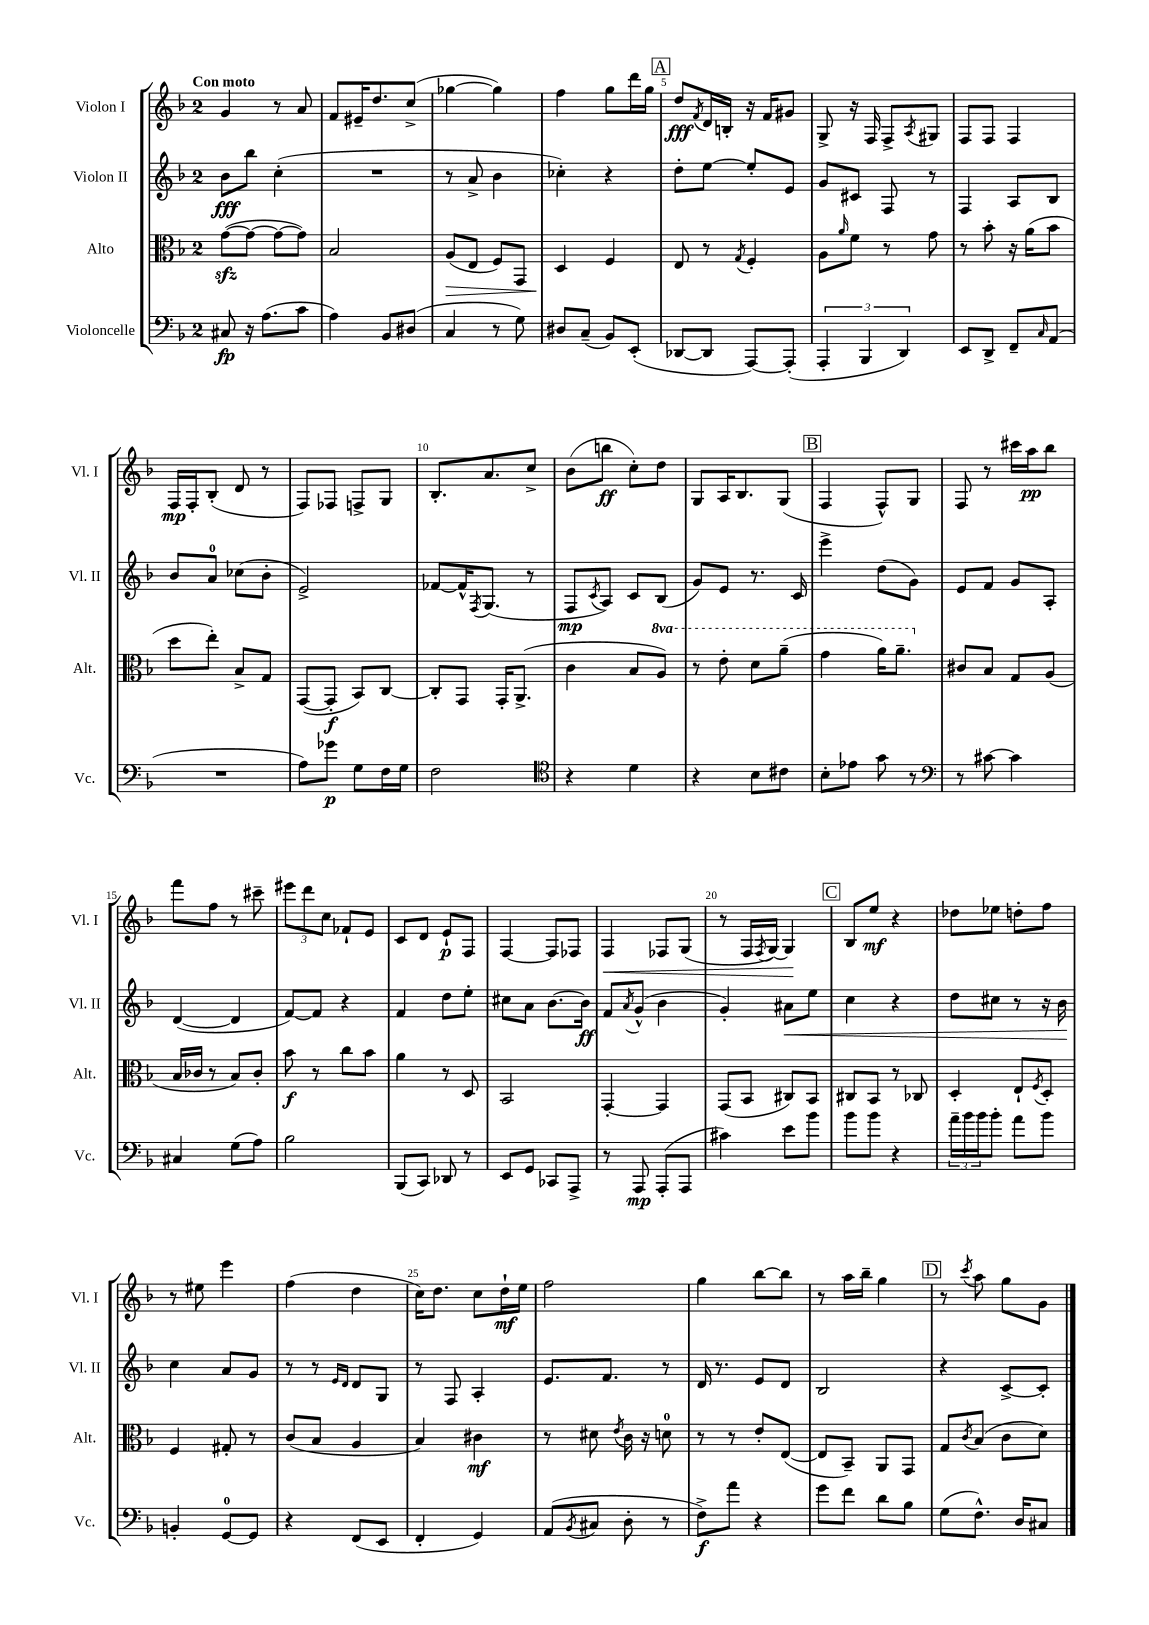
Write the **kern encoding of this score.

**kern	**dynam	**kern	**dynam	**kern	**dynam	**kern	**dynam
*part4	*part4	*part3	*part3	*part2	*part2	*part1	*part1
*staff4	*staff4	*staff3	*staff3	*staff2	*staff2	*staff1	*staff1
*I"Violoncelle	*	*I"Alto	*	*I"Violon II	*	*I"Violon I	*
*I'Vc.	*	*I'Alt.	*	*I'Vl. II	*	*I'Vl. I	*
*clefF4	*	*clefC3	*	*clefG2	*	*clefG2	*
*k[b-]	*	*k[b-]	*	*k[b-]	*	*k[b-]	*
*M2/4	*	*M2/4	*	*M2/4	*	*M2/4	*
=1	=1	=1	=1	=1	=1	=1	=1
!	!	!	!	!	!	!LO:TX:a:B:t=Con moto	!
8C#X/	fp	([8gzz\L	.	8b-\L	fff	4g/	.
16r	.	8g\J_	.	8bb-\J	.	.	.
(8.A\L	.	.	.	.	.	.	.
.	.	8g\L_	.	(4cc'\	.	8r	.
8c\J	.	8g\J])	.	.	.	8a/	.
=2	=2	=2	=2	=2	=2	=2	=2
4A\)	.	2B-/	.	2r	.	8f/L	.
.	.	.	.	.	.	16e#X~/K	.
.	.	.	.	.	.	8.dd/	.
8BB-/L	.	.	.	.	.	.	.
(8D#X/J	.	.	.	.	.	(8cc^/J	.
=3	=3	=3	=3	=3	=3	=3	=3
!	!	!	!LO:HP:b	!	!	!	!
4C/	.	(8A/L	>	8r	.	[4gg-X\	.
.	.	8E/J	.	8a^/	.	.	.
8r	.	8F/L)	.	4b-\	.	4gg-\])	.
8G\)	.	8GG/J	.	.	.	.	.
=4	=4	=4	=4	=4	=4	=4	=4
8D#X/L	.	4D/	.	4cc-X'\)	.	4ff\	.
(8C~/J	.	.	.	.	.	.	.
8BB-/L)	.	4F/	]	4r	.	8gg\L	.
(8EE'/J	.	.	.	.	.	16ddd\L	.
.	.	.	.	.	.	16gg\JJ	.
!!LO:REH:place=s1:t=A
=5	=5	=5	=5	=5	=5	=5	=5
[8DD-X/L	.	8E/	.	8dd'\L	.	8dd/L	fff
.	.	.	.	.	.	8qf/	.
8DD-/J]	.	8r	.	[8ee\J	.	16d/L	.
.	.	.	.	.	.	16Bn'/JJ	.
.	.	8qG/	.	.	.	.	.
[8AAA/L)	.	4F'/	.	8ee'/L]	.	16r	.
.	.	.	.	.	.	16f/KL	.
(8AAA'/J]	.	.	.	8e/J	.	8g#X/J	.
=6	=6	=6	=6	=6	=6	=6	=6
6AAA'/	.	8A\L	.	8g/L	.	8G^/	.
.	.	16qqa/	.	.	.	.	.
.	.	8f\J	.	8c#X/J	.	16r	.
6BBB-/	.	.	.	.	.	.	.
.	.	.	.	.	.	16F/	.
.	.	8r	.	8F/	.	8F^/L	.
6DD/)	.	.	.	.	.	.	.
.	.	.	.	.	.	8qA/	.
.	.	8g\	.	8r	.	8G#X/J	.
=7	=7	=7	=7	=7	=7	=7	=7
8EE/L	.	8r	.	4F/	.	8F/L	.
8DD^/J	.	8b-'\	.	.	.	8F/J	.
8FF~/L	.	16r	.	8A/L	.	4F/	.
.	.	(16a\KL	.	.	.	.	.
16qqC/	.	.	.	.	.	.	.
(8AA/J	.	8b-\J	.	8B-/J	.	.	.
!!LO:LB:g=z
=8	=8	=8	=8	=8	=8	=8	=8
2r	.	8dd\L	.	8b-/L	.	16F/LL	mp
.	.	.	.	.	.	16F'/J	.
.	.	8ee'\J)	.	8a/J	.	(8B-'/J	.
.	.	8B-^/L	.	(8cc-X\L	.	8d/	.
.	.	8G/J	.	8b-'\J	.	8r	.
=9	=9	=9	=9	=9	=9	=9	=9
8A\L)	.	([8GG/L	.	2e^/)	.	8F/L)	.
8g-X\J	p	8GG'/J]	f	.	.	8F-X/J	.
8G\L	.	8BB-/L)	.	.	.	8Fn^/L	.
16F\L	.	[8C/J	.	.	.	8G/J	.
16G\JJ	.	.	.	.	.	.	.
=10	=10	=10	=10	=10	=10	=10	=10
2F\	.	8C'/L]	.	[8f-X/L	.	8.B-'/L	.
.	.	8GG/J	.	16f-^^/K]	.	.	.
.	.	.	.	8qF/	.	.	.
.	.	.	.	(8.G/J	.	8.a/	.
.	.	16GG'/KL	.	.	.	.	.
.	.	(8.AA^/J	.	.	.	.	.
.	.	.	.	8r	.	8cc^/J	.
=11	=11	=11	=11	=11	=11	=11	=11
*clefC4	*	*	*	*	*	*	*
4r	.	4c\	.	8F/L	mp	(8b-\L	.
.	.	.	.	8qc/	.	.	.
.	.	.	.	8A/J)	.	8bbn\J	ff
4d\	.	8B-/L	.	8c/L	.	8cc'\L)	.
*	*	*8va	*	*	*	*	*
.	.	8a/J)	.	(8B-/J	.	8dd\J	.
=12	=12	=12	=12	=12	=12	=12	=12
4r	.	8r	.	8g/L)	.	8G/L	.
.	.	8ee'\	.	8e/J	.	16A/K	.
.	.	.	.	.	.	8.B-/	.
8B-\L	.	8dd\L	.	8.r	.	.	.
8c#X\J	.	(8aa~\J	.	.	.	(8G/J	.
.	.	.	.	16c/	.	.	.
!!LO:REH:place=s1:t=B
=13	=13	=13	=13	=13	=13	=13	=13
8B-'\L	.	4gg\	.	4eee^\	.	4F/	.
8e-X\J	.	.	.	.	.	.	.
8g\	.	16aa\KL)	.	(8dd\L	.	8F^^/L)	.
.	.	8.aa~\J	.	.	.	.	.
8r	.	.	.	8g\J)	.	8G/J	.
=14	=14	=14	=14	=14	=14	=14	=14
*clefF4	*	*	*	*	*	*	*
*	*	*X8va	*	*	*	*	*
8r	.	8c#X/L	.	8e/L	.	8F/	.
[8c#X\	.	8B-/J	.	8f/J	.	8r	.
4c#\]	.	8G/L	.	8g/L	.	16ccc#X\LL	.
.	.	.	.	.	.	16aa\J	pp
.	.	(8A/J	.	8A'/J	.	8bb-\J	.
!!LO:LB:g=z
=15	=15	=15	=15	=15	=15	=15	=15
4C#X/	.	16B-/LL	.	([4d/	.	8fff\L	.
.	.	16c-X/JJ	.	.	.	.	.
.	.	8r	.	.	.	8ff\J	.
(8G\L	.	8B-/L)	.	4d/]	.	8r	.
8A\J)	.	8c-'/J	.	.	.	8ccc#X~\	.
=16	=16	=16	=16	=16	=16	=16	=16
2B-\	.	8b-\	f	[8f/L)	.	12eee#X\L	.
.	.	.	.	.	.	12ddd\	.
.	.	8r	.	8f/J]	.	.	.
.	.	.	.	.	.	12cc\J	.
.	.	8cc\L	.	4r	.	8f-X`/L	.
.	.	8b-\J	.	.	.	8e/J	.
=17	=17	=17	=17	=17	=17	=17	=17
(8BBB-/L	.	4a\	.	4f/	.	8c/L	.
8CC/J)	.	.	.	.	.	8d/J	.
8DD-X/	.	8r	.	8dd\L	.	8e`/L	p
8r	.	8D/	.	8ee'\J	.	8F/J	.
=18	=18	=18	=18	=18	=18	=18	=18
8EE/L	.	2BB-/	.	8cc#X\L	.	[4F/	.
8GG/J	.	.	.	8a\J	.	.	.
8CC-X/L	.	.	.	[8.b-\L	.	8F/L]	.
8AAA^/J	.	.	.	.	.	8F-X/J	.
.	.	.	.	16b-\Jk]	ff	.	.
=19	=19	=19	=19	=19	=19	=19	=19
!	!	!	!	!	!	!	!LO:HP:b
8r	.	[4GG'/	.	8f/L	.	4F/	<
.	.	.	.	8qa/	.	.	.
8AAA/	mp	.	.	(8g^^/J	.	.	.
(8AAA'/L	.	4GG/]	.	4b-\	.	8F-X/L	.
8AAA/J	.	.	.	.	.	(8G/J	.
=20	=20	=20	=20	=20	=20	=20	=20
4c#X\)	.	(8GG/L	.	4g'/)	.	8r	.
.	.	8BB-/J	.	.	.	16F/LL	.
.	.	.	.	.	.	8qF/	.
.	.	.	.	.	.	[16G/JJ)	.
!	!	!	!	!	!LO:HP:b	!	!
8e\L	.	8C#X/L)	.	8a#X\L	<	4G/]	.
8b-\J	.	8BB-/J	.	8ee\J	.	.	.
.	.	.	.	.	.	.	[
!!LO:REH:place=s1:t=C
=21	=21	=21	=21	=21	=21	=21	=21
8b-\L	.	8C#X/L	.	4cc\	.	8B-/L	.
8b-\J	.	8BB-/J	.	.	.	8ee/J	mf
4r	.	8r	.	4r	.	4r	.
.	.	8C-X/	.	.	.	.	.
=22	=22	=22	=22	=22	=22	=22	=22
24a~\LL	.	4D'/	.	8dd\L	.	8dd-X\L	.
24b-\	.	.	.	.	.	.	.
24b-\J	.	.	.	.	.	.	.
8b-'\J	.	.	.	8cc#X\J	.	8ee-X\J	.
8a\L	.	8E`/L	.	8r	.	8ddn'\L	.
.	.	8qF/	.	.	.	.	.
8b-\J	.	8D'/J	.	16r	.	8ff\J	.
.	.	.	.	16b-\	.	.	.
.	.	.	.	.	[	.	.
!!LO:LB:g=z
=23	=23	=23	=23	=23	=23	=23	=23
4BBn'/	.	4F/	.	4cc\	.	8r	.
.	.	.	.	.	.	8ee#X\	.
[8GG/L	.	8G#X'/	.	8a/L	.	4eee\	.
8GG/J]	.	8r	.	8g/J	.	.	.
=24	=24	=24	=24	=24	=24	=24	=24
4r	.	(8c/L	.	8r	.	(4ff\	.
.	.	8B-/J	.	8r	.	.	.
.	.	.	.	16qqe/LL	.	.	.
.	.	.	.	16qqd/JJ	.	.	.
(8FF/L	.	4A/	.	8d/L	.	4dd\	.
8EE/J	.	.	.	8G/J	.	.	.
=25	=25	=25	=25	=25	=25	=25	=25
4FF'/	.	4B-/)	.	8r	.	16cc\KL)	.
.	.	.	.	.	.	8.dd\J	.
.	.	.	.	8F/	.	.	.
4GG/)	.	4c#X\	mf	4A'/	.	8cc\L	.
.	.	.	.	.	.	16dd`\L	mf
.	.	.	.	.	.	16ee\JJ	.
=26	=26	=26	=26	=26	=26	=26	=26
(8AA/L	.	8r	.	8.e/L	.	2ff\	.
8qBB-/	.	.	.	.	.	.	.
8C#X/J	.	8d#X\	.	.	.	.	.
.	.	.	.	8.f/J	.	.	.
.	.	8qe/	.	.	.	.	.
8D'\	.	16c\	.	.	.	.	.
.	.	16r	.	.	.	.	.
8r	.	8dn\	.	8r	.	.	.
=27	=27	=27	=27	=27	=27	=27	=27
8F^\L)	f	8r	.	16d/	.	4gg\	.
.	.	.	.	8.r	.	.	.
8a\J	.	8r	.	.	.	.	.
4r	.	8e'/L	.	8e/L	.	[8bb-\L	.
.	.	([8E/J	.	8d/J	.	8bb-\J]	.
=28	=28	=28	=28	=28	=28	=28	=28
8g\L	.	8E/L]	.	2B-/	.	8r	.
8f\J	.	8BB-~/J)	.	.	.	16aa\LL	.
.	.	.	.	.	.	16bb-~\JJ	.
8d\L	.	8AA/L	.	.	.	4gg\	.
8B-\J	.	8GG/J	.	.	.	.	.
!!LO:REH:place=s1:t=D
=29	=29	=29	=29	=29	=29	=29	=29
(8G\L	.	8G/L	.	4r	.	8r	.
.	.	8qc/	.	.	.	8qccc/	.
8.F^^\J)	.	(8B-/J	.	.	.	8aa\	.
.	.	8c\L	.	[8c^/L	.	8gg\L	.
16D/KL	.	.	.	.	.	.	.
8C#X/J	.	8d\J)	.	8c'/J]	.	8g\J	.
==	==	==	==	==	==	==	==
*-	*-	*-	*-	*-	*-	*-	*-
